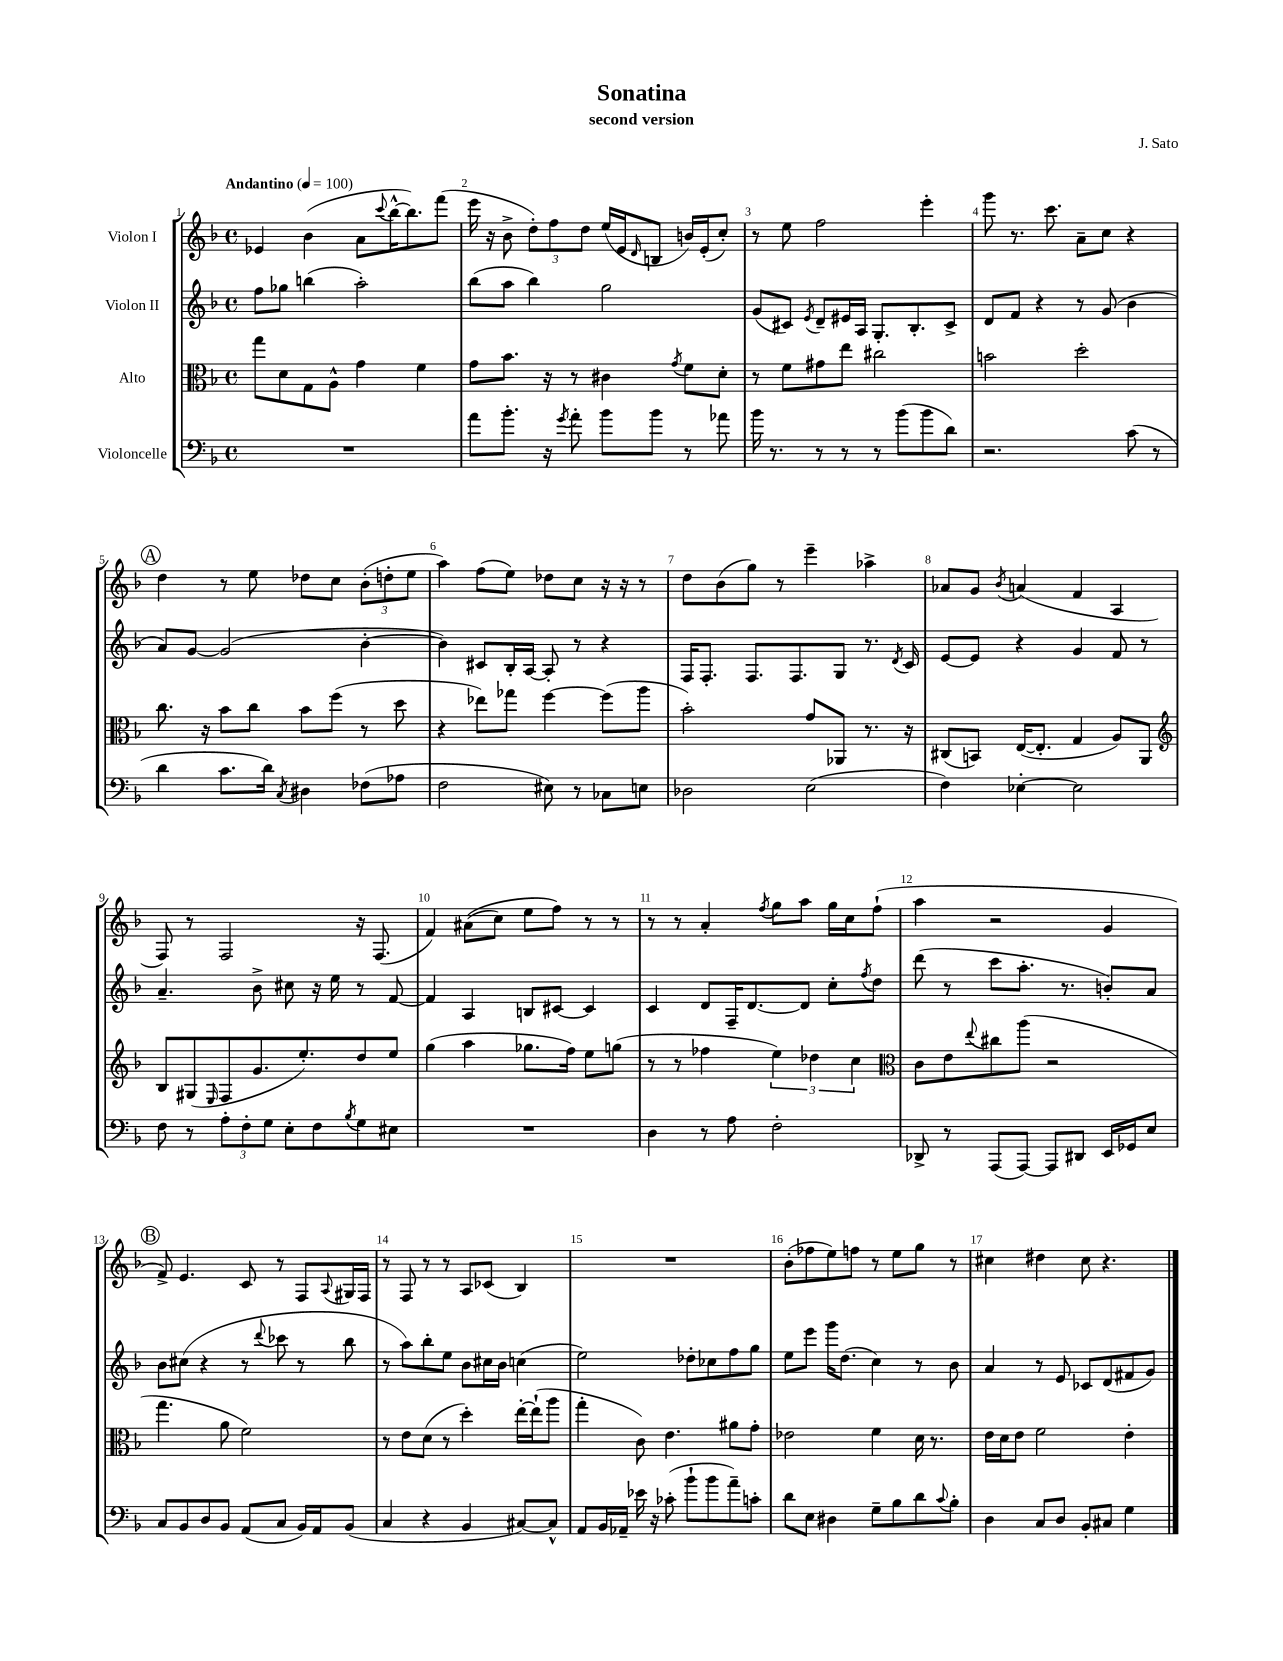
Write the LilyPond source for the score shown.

\header { title = "Sonatina" composer = "J. Sato" subtitle = "second version" }
<<
\new StaffGroup <<
\new Staff = "s0" \with { instrumentName = "Violon I" } {
    \clef treble \key f \major \defaultTimeSignature \time 4/4 \tempo "Andantino" 4 = 100
    ees'4 bes'4( a'8 \appoggiatura { c'''8 } bes''16~-^ bes''8.) f'''8( |
    e'''16 r16 bes'8-> \tuplet 3/2 { d''8-.) f''8 d''8 } e''16( e'16 \grace { d'16 } b8 b'16) e'16-.( c''8-.) |
    r8 e''8 f''2 e'''4-. |
    g'''8 r8. c'''8. a'8-- c''8 r4 |
    \mark \markup { \circle "A" } d''4 r8 e''8 des''8 c''8 \tuplet 3/2 { bes'8-.( d''8-. e''8 } |
    a''4) f''8( e''8) des''8 c''8 r16 r16 r8 |
    d''8 bes'8( g''8) r8 e'''4-- aes''4-> |
    aes'8 g'8 \acciaccatura { bes'8 } a'4( f'4 a4 |
    f8) r8 f2 r16 f8.( |
    f'4) ais'8(\( c''8) e''8 f''8\) r8 r8 |
    r8 r8 a'4-. \acciaccatura { f''8 } g''8 a''8 g''16 c''16 f''8-!( |
    a''4 r2 g'4 |
    \mark \markup { \circle "B" } f'8->) e'4. c'8 r8 f8 \appoggiatura { a8 } gis16 f16 |
    r8 f8 r8 r8 a8 ces'8( bes4) |
    R1 |
    bes'8-.( fes''8 e''8) f''8 r8 e''8 g''8 r8 |
    cis''4 dis''4 cis''8 r4. \bar "|." |
}
\new Staff = "s1" \with { instrumentName = "Violon II" } {
    \clef treble \key f \major \defaultTimeSignature \time 4/4
    f''8 ges''8 b''4( a''2-.) |
    bes''8( a''8 bes''4) g''2 |
    g'8( cis'8) \acciaccatura { e'8 } d'8-- eis'16 a16 g8.-. bes8.-. cis'8-> |
    d'8 f'8 r4 r8 g'8( bes'4 |
    \mark \markup { \circle "A" } a'8) g'8~ g'2( bes'4~-. |
    bes'4) cis'8 bes16-. a16~ a8-. r8 r4 |
    f16 f8.-. f8. f8. g8 r8. \acciaccatura { d'8 } c'16 |
    e'8~ e'8 r4 g'4 f'8 r8 |
    a'4.-- bes'8-> cis''8 r16 e''16 r8 f'8~ |
    f'4 a4 b8 cis'8~ cis'4 |
    c'4 d'8 f16-- d'8.~ d'8 c''8-. \acciaccatura { f''8 } d''8 |
    d'''8( r8 c'''8 a''8.-. r8. b'8-.) a'8 |
    \mark \markup { \circle "B" } bes'8 cis''8( r4 r8 \appoggiatura { d'''8 } ces'''8 r8 bes''8 |
    r8 a''8) bes''8-. e''8 bes'8 cis''16 bes'16 c''4( |
    e''2) des''8-. ces''8 f''8 g''8 |
    e''8 e'''8 g'''16 d''8.( c''4) r8 bes'8 |
    a'4 r8 e'8 ces'8 d'8( fis'8 g'8) \bar "|." |
}
\new Staff = "s2" \with { instrumentName = "Alto" } {
    \clef alto \key f \major \defaultTimeSignature \time 4/4
    g''8 d'8 g8 a8-^ g'4 f'4 |
    g'8 bes'8. r16 r8 cis'4 \acciaccatura { g'8 } f'8 d'8-. |
    r8 f'8 gis'8 e''8 cis''2 |
    b'2 d''2-. |
    \mark \markup { \circle "A" } c''8. r16 bes'8 c''8 bes'8 f''8( r8 d''8 |
    r4 ees''8) ges''8 f''4~ f''8( a''8 |
    bes'2-.) g'8 aes,8 r8. r16 |
    cis8( b,8) e16~( e8.-. g4 a8) a,8 |
    \clef treble bes8 gis8( \grace { e16 } f8 g'8. e''8.-.) d''8 e''8 |
    g''4( a''4 ges''8. f''16) e''8 g''8( |
    r8 r8 fes''4 \tuplet 3/2 { e''4) des''4 c''4 } |
    \clef alto c'8 e'8 \appoggiatura { e''8 } cis''8 a''8( r2 |
    \mark \markup { \circle "B" } g''4. a'8 f'2) |
    r8 e'8 d'8( r8 d''4-.) e''16~-. e''16-!( a''8 |
    g''4-. c'8) e'4. ais'8 g'8-. |
    ees'2 f'4 d'16 r8. |
    e'16 d'16 e'8 f'2 e'4-. \bar "|." |
}
\new Staff = "s3" \with { instrumentName = "Violoncelle" } {
    \clef bass \key f \major \defaultTimeSignature \time 4/4
    R1 |
    a'8 bes'8.-. r16 \acciaccatura { g'8 } a'8-. bes'8 bes'8 r8 aes'8 |
    bes'16 r8. r8 r8 r8 bes'8( bes'8 d'8) |
    r2. c'8( r8 |
    \mark \markup { \circle "A" } d'4 c'8. d'16) \acciaccatura { c8 } dis4 fes8( aes8 |
    f2 eis8) r8 ces8 e8 |
    des2 e2( |
    f4) ees4~-. ees2 |
    f8 r8 \tuplet 3/2 { a8-. f8-. g8 } e8-. f8 \acciaccatura { bes8 } g8 eis8 |
    R1 |
    d4 r8 a8 f2-. |
    des,8-> r8 a,,8( a,,8~) a,,8 dis,8 e,16 ges,16 e8 |
    \mark \markup { \circle "B" } c8 bes,8 d8 bes,8 a,8( c8 bes,16) a,16 bes,8( |
    c4 r4 bes,4 cis8~) cis8-^ |
    a,8 bes,16 aes,16-- ees'16 r16 ces'8-.( bes'8-! bes'8 a'8--) c'8-. |
    d'8 e8 dis4 g8-- bes8 d'8 \appoggiatura { c'8 } bes8-. |
    d4 c8 d8 bes,8-. cis8 g4 \bar "|." |
}
>>
>>
\layout { \context { \Score \override BarNumber.break-visibility = ##(#f #t #t) barNumberVisibility = #all-bar-numbers-visible } }
